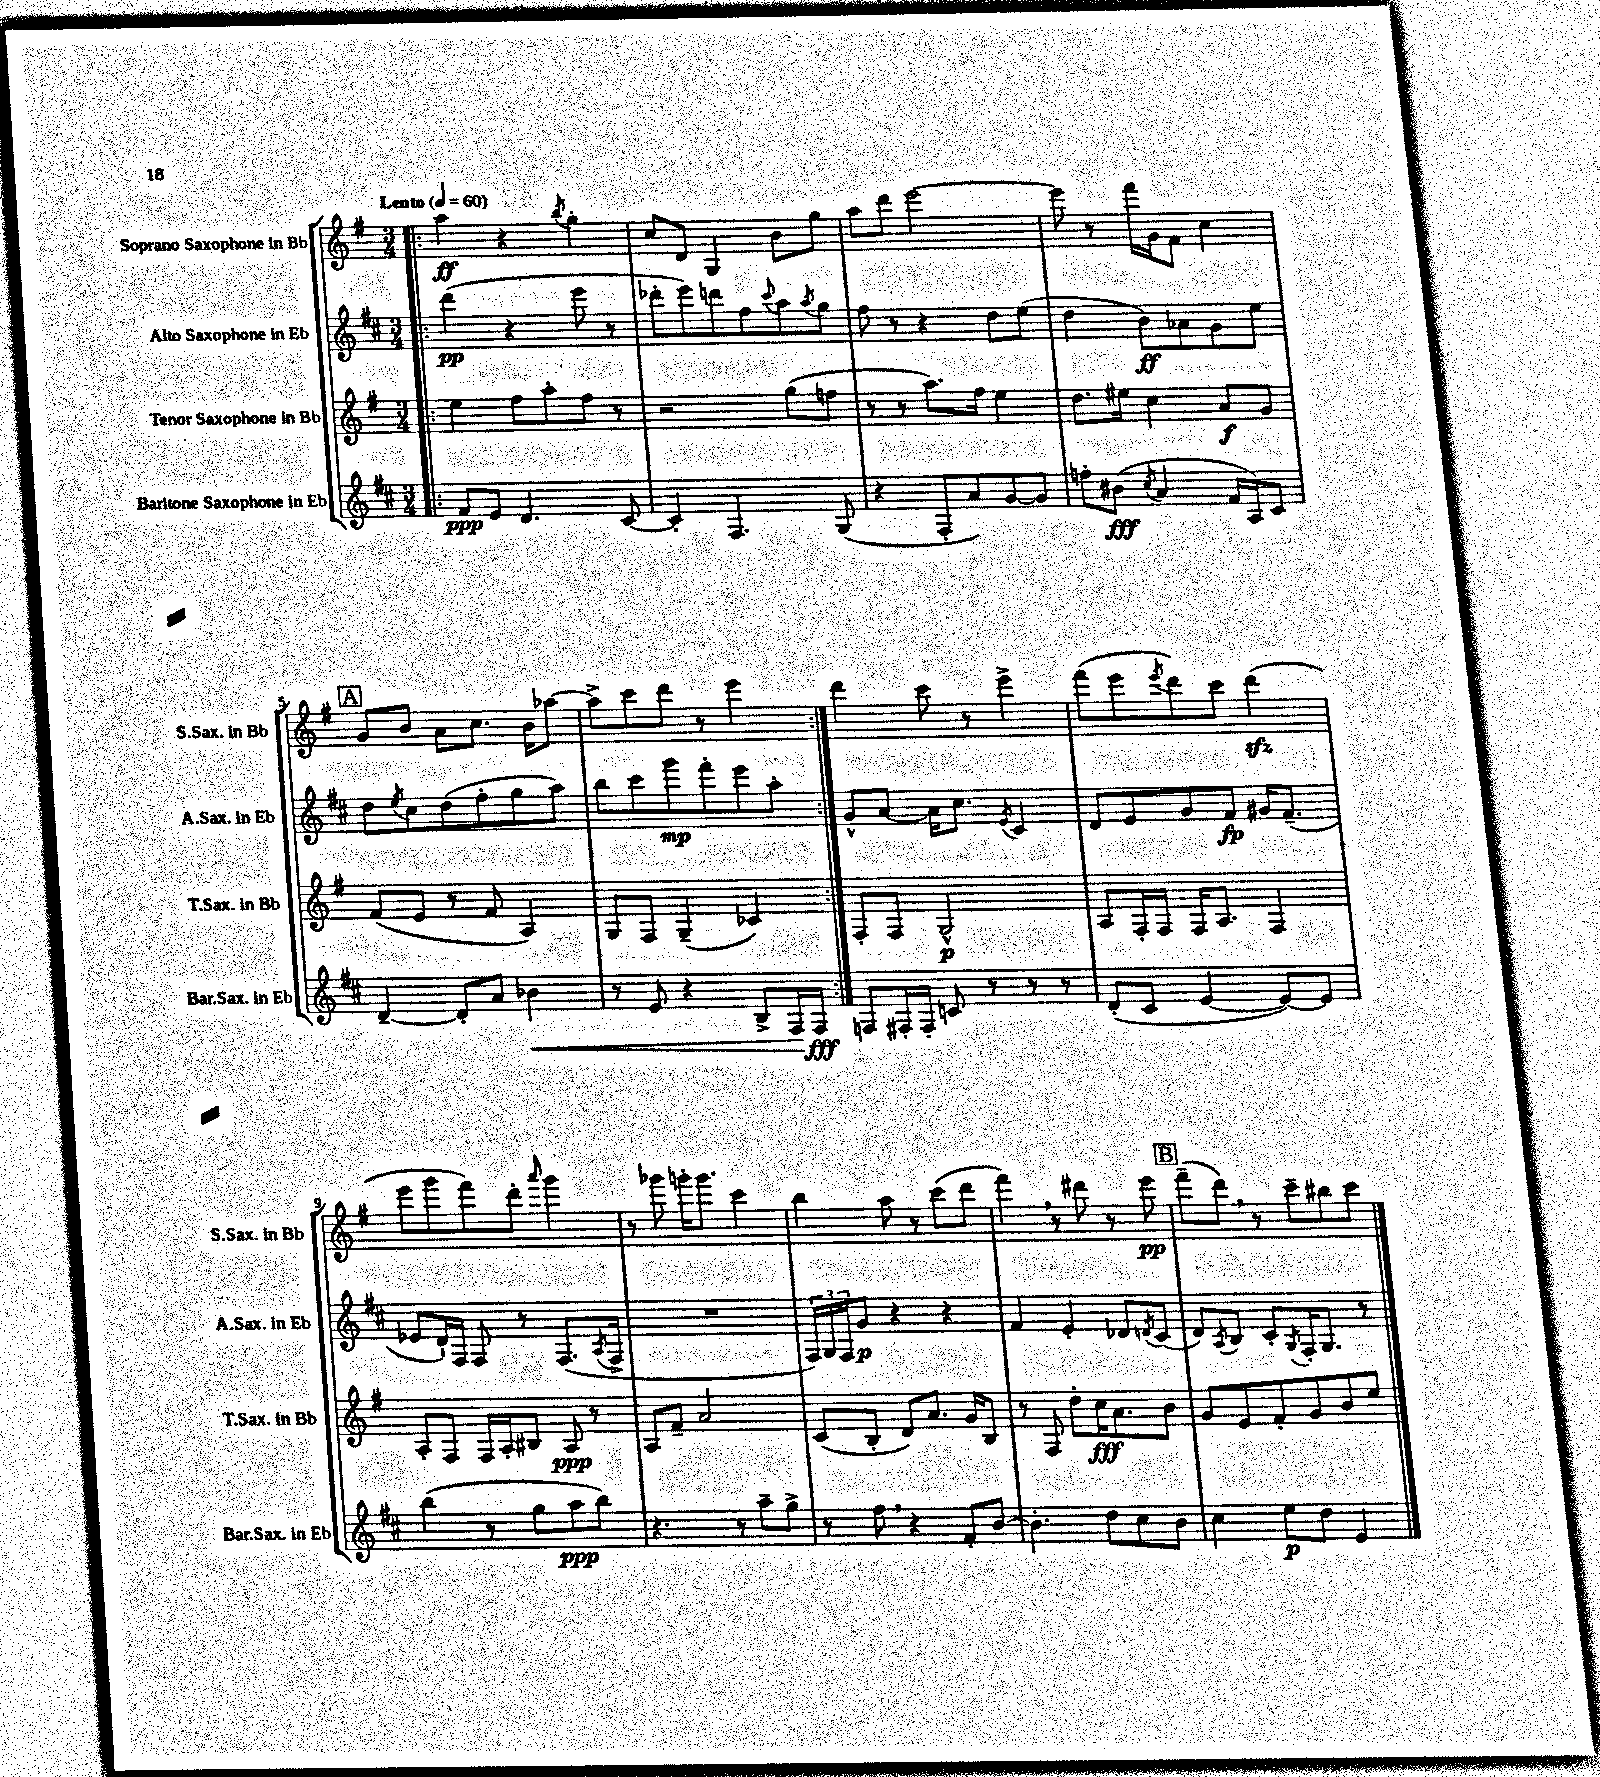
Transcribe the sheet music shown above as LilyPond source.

<<
\new StaffGroup <<
\new Staff = "s0" \with { instrumentName = "Soprano Saxophone in Bb" shortInstrumentName = "S.Sax. in Bb" } {
    \clef treble \key g \major \numericTimeSignature \time 3/4 \tempo "Lento" 4 = 60
    \repeat volta 2 { \bar ".|:" a''4\ff r4 \acciaccatura { b''8 } g''4-. |
    c''8 d'8 g4 b'8 g''8 |
    a''8 d'''8 e'''2~ |
    e'''8 r8 fis'''16 g'16 fis'8 c''4 |
    \mark \markup { \box "A" } g'8 b'8 a'8 c''8. b'16 aes''8~ |
    aes''8-> c'''8 d'''8 r8 e'''4 | }
    d'''4 c'''8 r8 e'''4-> |
    fis'''8( e'''8 \acciaccatura { e'''8 } d'''8) c'''8 d'''4\sfz( |
    e'''8 g'''8 fis'''8) d'''8-. \grace { a'''16 } g'''4 |
    r8 ges'''8 g'''16-. g'''8. c'''4 |
    b''4 a''8 r8 c'''8( d'''8 |
    fis'''4) \breathe r8 dis'''8 r8 e'''8\pp |
    \mark \markup { \box "B" } fis'''8--( d'''8) \breathe r8 c'''8-- bis''8 c'''8 \bar "|." |
}
\new Staff = "s1" \with { instrumentName = "Alto Saxophone in Eb" shortInstrumentName = "A.Sax. in Eb" } {
    \clef treble \key d \major \numericTimeSignature \time 3/4
    \repeat volta 2 { \bar ".|:" d'''4\pp( r4 e'''8 r8 |
    des'''8-. e'''8) d'''8 fis''8 \appoggiatura { cis'''8 } a''8 \acciaccatura { a''8 } g''8 |
    fis''8 r8 r4 d''8 e''8( |
    d''4 b'8\ff) aes'8 g'8 e''8 |
    \mark \markup { \box "A" } d''8 \acciaccatura { e''8 } cis''8 d''8( fis''8-. g''8 a''8) |
    b''8 cis'''8 g'''8\mp fis'''8-. e'''8 a''8-. | }
    g'8-^ a'8~ a'16 cis''8. \acciaccatura { e'8 } cis'4 |
    d'8 e'8 g'8 fis'8\fp gis'16 fis'8.--( |
    ees'8 d'16-!) fis16 fis8 r8 fis8.( \acciaccatura { a8 } fis16-> |
    R2. |
    \tuplet 3/2 { fis16) g16 fis16 } g'8\p r4 r4 |
    fis'4 e'4-. des'8 \acciaccatura { d'8 } cis'8( |
    \mark \markup { \box "B" } d'8) \acciaccatura { a8 } b8 cis'8-. \acciaccatura { g8 } fis16-. g8. r8 \bar "|." |
}
\new Staff = "s2" \with { instrumentName = "Tenor Saxophone in Bb" shortInstrumentName = "T.Sax. in Bb" } {
    \clef treble \key g \major \numericTimeSignature \time 3/4
    \repeat volta 2 { \bar ".|:" e''4 fis''8 a''8-. fis''8 r8 |
    r2 g''8( f''8 |
    r8 r8 a''8.) fis''16 e''4 |
    d''8. eis''16 c''4 a'8\f g'8 |
    \mark \markup { \box "A" } fis'8( e'8 r8 fis'8 a4) |
    g8 fis8 g4--( ces'4) | }
    fis8-. fis8 g2-^\p |
    a8 fis16-. fis16 fis16 a8. fis4 |
    a8-. fis8 fis16 a16-. bis8 a8\ppp r8 |
    a8 fis'8-- a'2 |
    c'8( b8-. d'8) a'8. g'16 b8 |
    r8 fis8 d''8-. c''16\fff a'8. b'8 |
    \mark \markup { \box "B" } g'8 e'8 fis'8-. g'8 b'8 e''8 \bar "|." |
}
\new Staff = "s3" \with { instrumentName = "Baritone Saxophone in Eb" shortInstrumentName = "Bar.Sax. in Eb" } {
    \clef treble \key d \major \numericTimeSignature \time 3/4
    \repeat volta 2 { \bar ".|:" fis'8\ppp e'8 d'4. cis'8~ |
    cis'4-. fis4. g8( |
    r4 fis8-. a'8) g'8~ g'8 |
    f''8-. bis'8\fff( \acciaccatura { cis''8 } a'4 fis'16 a16) cis'8 |
    \mark \markup { \box "A" } d'4~-- d'8-. a'8 bes'4\< |
    r8 e'8 r4 b8-> fis16\! fis16\fff | }
    f8 fis16-. fis16-. c'8 r8 r8 r8 |
    d'8-.( cis'8 e'4~ e'8~) e'8 |
    b''4( r8 g''8 a''8\ppp b''8) |
    r4. r8 a''8-- g''8-> |
    r8 fis''8 \breathe r4 fis'8-. b'8~ |
    b'4.-. d''8 cis''8 b'8 |
    \mark \markup { \box "B" } cis''4 e''8\p d''8 e'4 \bar "|." |
}
>>
>>
